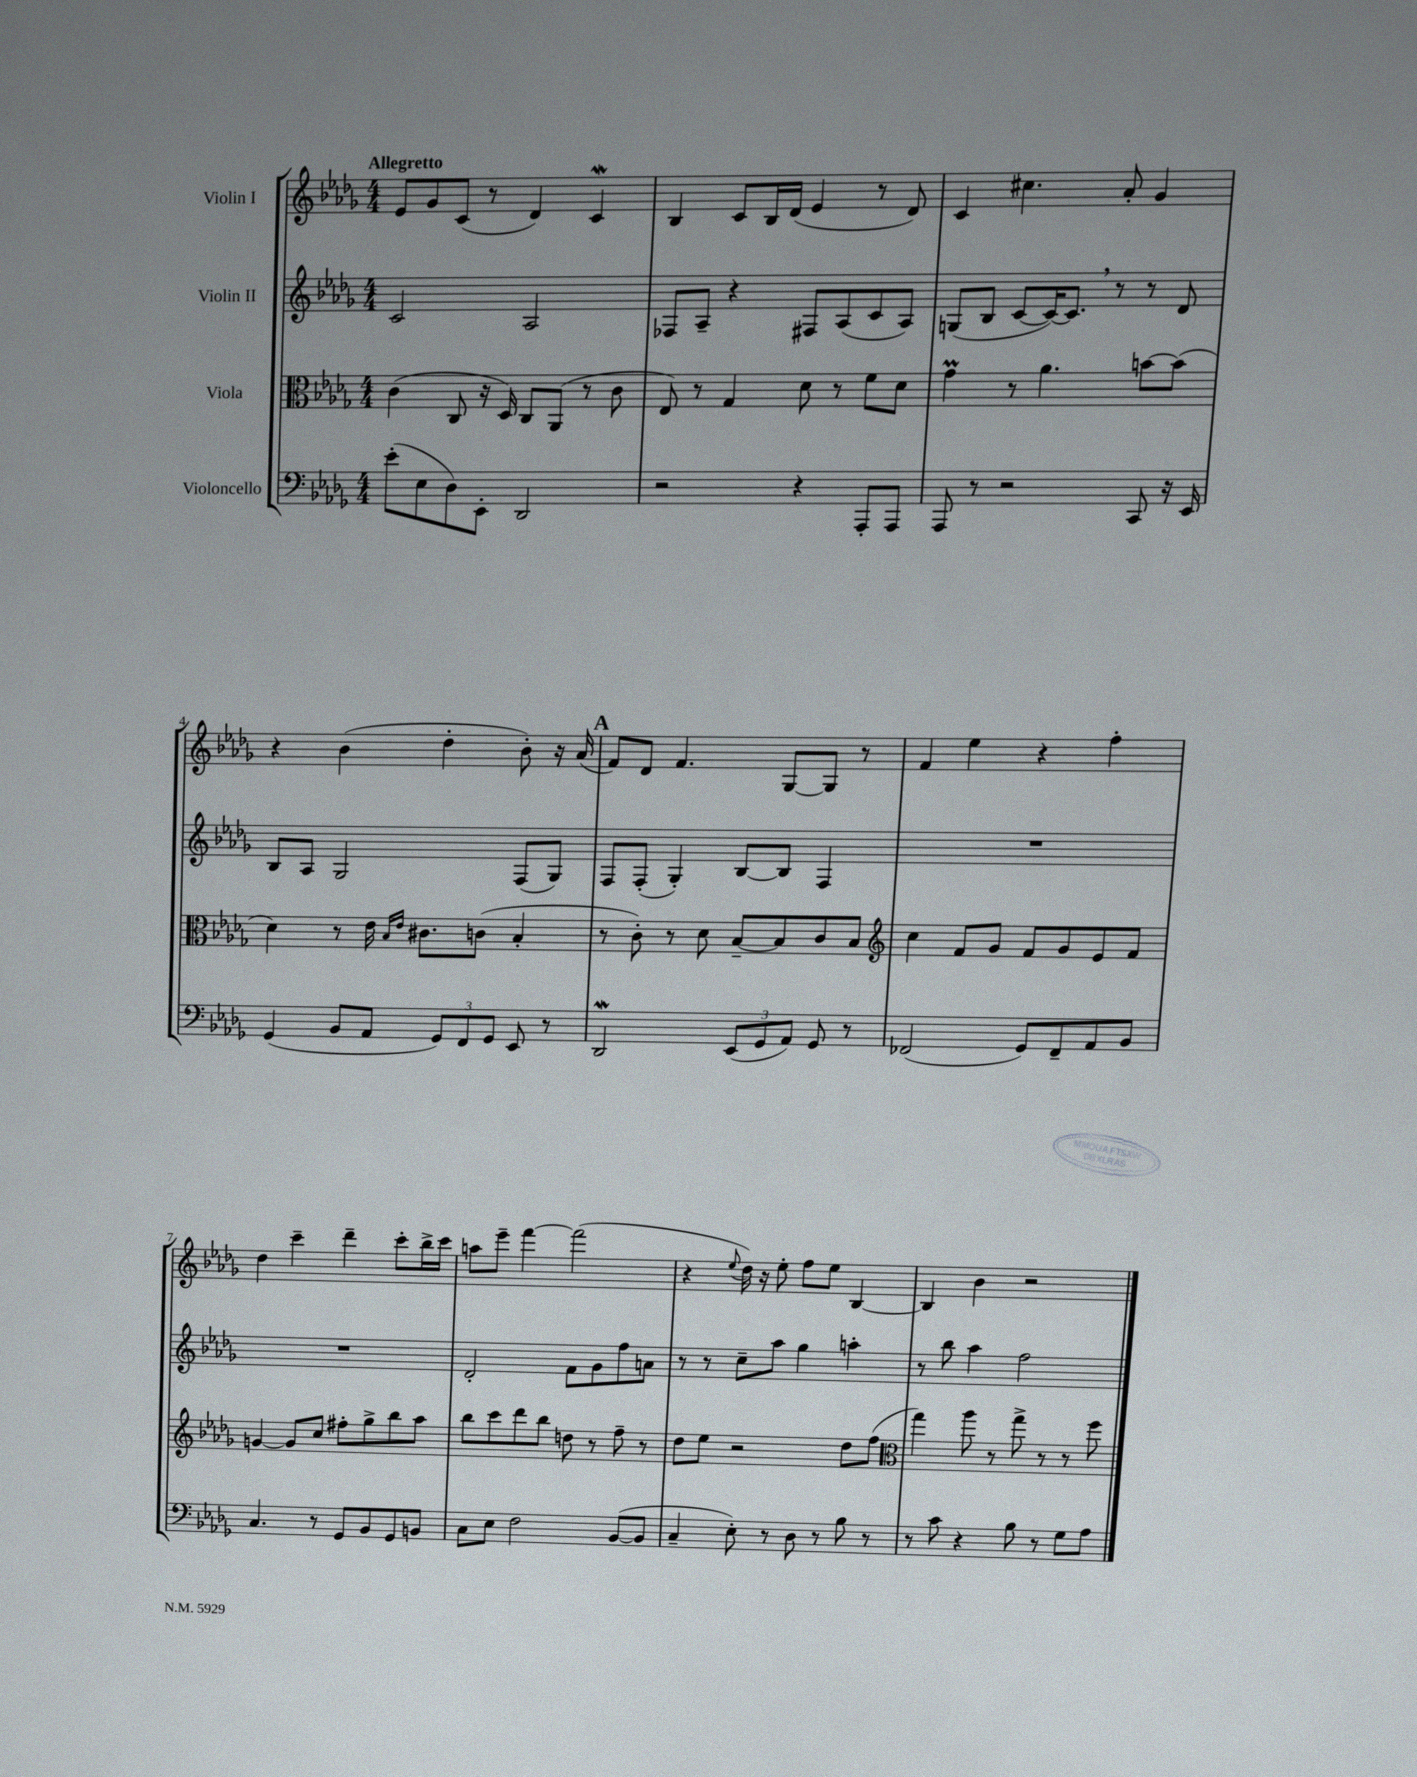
<<
\new StaffGroup <<
\new Staff = "s0" \with { instrumentName = "Violin I" } {
    \clef treble \key des \major \numericTimeSignature \time 4/4 \tempo "Allegretto"
    ees'8 ges'8 c'8( r8 des'4) c'4\mordent |
    bes4 c'8 bes16 des'16( ees'4 r8 des'8) |
    c'4 cis''4. aes'8-. ges'4 |
    r4 bes'4( des''4-. bes'8-.) r16 aes'16( |
    \mark \markup { \bold "A" } f'8) des'8 f'4. ges8~ ges8 r8 |
    f'4 ees''4 r4 f''4-. |
    des''4 c'''4-- des'''4-- c'''8-. bes''16-> c'''16 |
    a''8 ees'''8-- f'''4~ f'''2( |
    r4 \appoggiatura { ees''8 } des''16) r16 ees''8-. f''8 ees''8 bes4~ |
    bes4 bes'4 r2 \bar "|." |
}
\new Staff = "s1" \with { instrumentName = "Violin II" } {
    \clef treble \key des \major \numericTimeSignature \time 4/4
    c'2 aes2 |
    fes8 aes8-- r4 fis8 aes8( c'8 aes8) |
    g8( bes8 c'8~ c'16~) c'8. \breathe r8 r8 des'8 |
    bes8 aes8 ges2 f8( ges8) |
    \mark \markup { \bold "A" } f8 f8-.( ges4-.) bes8~ bes8 f4 |
    R1 |
    R1 |
    des'2-. f'8 ges'8 f''8 a'8 |
    r8 r8 c''8-- aes''8 ges''4 a''4-. |
    r8 bes''8 aes''4 f''2 \bar "|." |
}
\new Staff = "s2" \with { instrumentName = "Viola" } {
    \clef alto \key des \major \numericTimeSignature \time 4/4
    c'4( c8 r16 des16) c8 aes,8( r8 c'8 |
    ees8) r8 ges4 des'8 r8 f'8 des'8 |
    ges'4\prall r8 aes'4. b'8~ b'8( |
    des'4) r8 ees'16 \grace { bes16 ees'16 } cis'8. c'8( bes4-. |
    \mark \markup { \bold "A" } r8 c'8-.) r8 des'8 bes8~-- bes8 c'8 bes8 |
    \clef treble c''4 f'8 ges'8 f'8 ges'8 ees'8 f'8 |
    g'4~ g'8 c''8 fis''8-. ges''8-> bes''8 aes''8 |
    bes''8 c'''8 des'''8 bes''8 d''8 r8 f''8-- r8 |
    des''8 ees''8 r2 des''8 f''8( |
    \clef alto ges''4) aes''8 r8 ges''8-> r8 r8 f''8 \bar "|." |
}
\new Staff = "s3" \with { instrumentName = "Violoncello" } {
    \clef bass \key des \major \numericTimeSignature \time 4/4
    ees'8-.( ees8 des8) ees,8-. des,2 |
    r2 r4 aes,,8-. aes,,8 |
    aes,,8 r8 r2 c,8 r16 ees,16 |
    ges,4( bes,8 aes,8 \tuplet 3/2 { ges,8) f,8 ges,8 } ees,8 r8 |
    \mark \markup { \bold "A" } des,2\mordent \tuplet 3/2 { ees,8( ges,8 aes,8) } ges,8 r8 |
    fes,2( ges,8) fes,8-- aes,8 bes,8 |
    c4. r8 ges,8 bes,8 ges,8 b,8 |
    c8 ees8 f2 bes,8~( bes,8 |
    c4-- ees8-.) r8 des8 r8 bes8 r8 |
    r8 c'8 r4 bes8 r8 ges8 aes8 \bar "|." |
}
>>
>>
